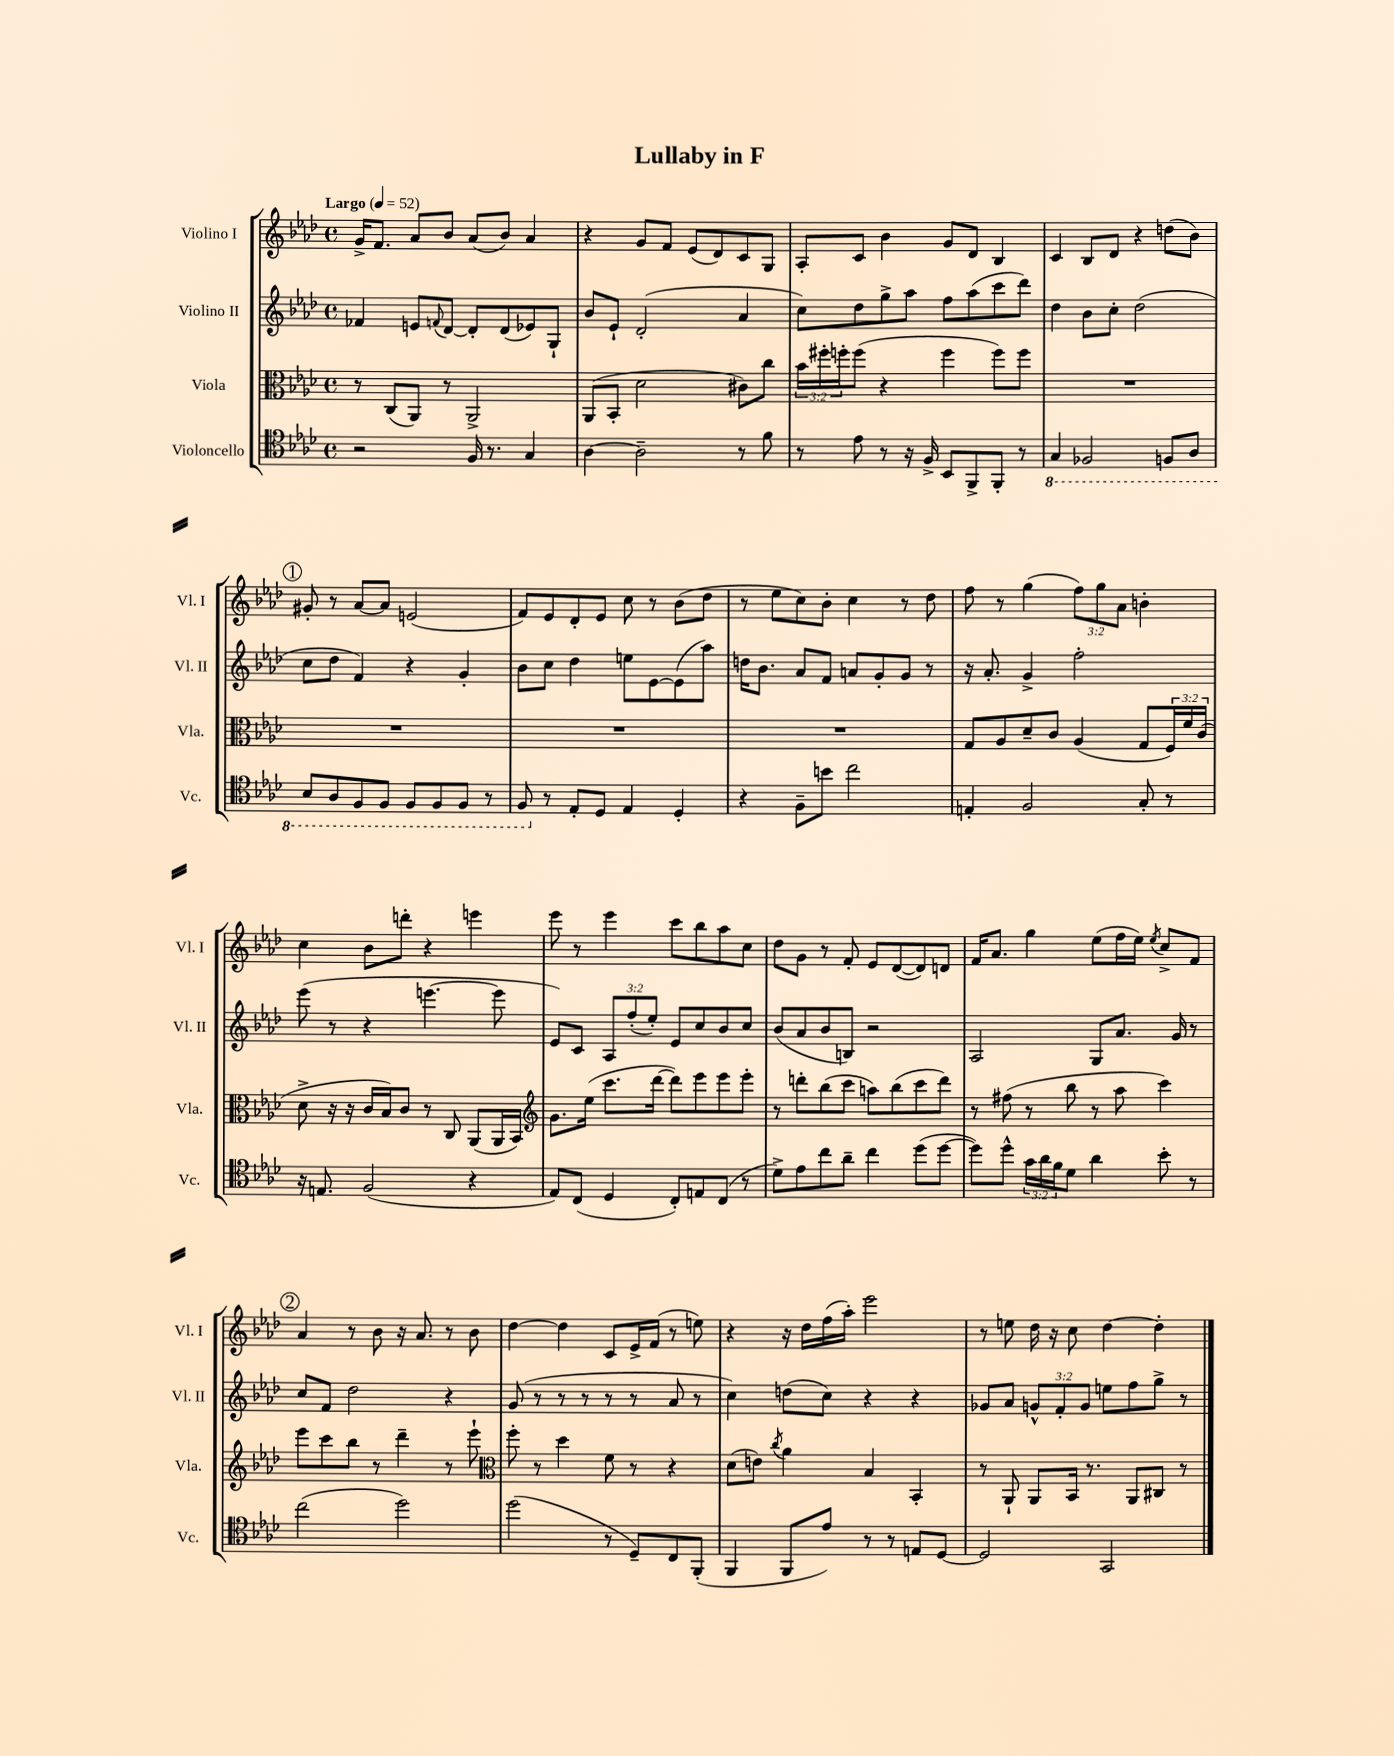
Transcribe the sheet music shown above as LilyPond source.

\header { title = "Lullaby in F" }
<<
\new StaffGroup <<
\new Staff = "s0" \with { instrumentName = "Violino I" shortInstrumentName = "Vl. I" } {
    \clef treble \key aes \major \defaultTimeSignature \time 4/4 \override Staff.TupletNumber.text = #tuplet-number::calc-fraction-text \tempo "Largo" 4 = 52
    g'16-> f'8. aes'8 bes'8 aes'8( bes'8) aes'4 |
    r4 g'8 f'8 ees'8( des'8) c'8 g8 |
    aes8-. c'8 bes'4 g'8 des'8 bes4 |
    c'4 bes8 des'8 r4 d''8( bes'8) |
    \mark \markup { \circle "1" } gis'8-. r8 aes'8~ aes'8 e'2( |
    f'8) ees'8 des'8-. ees'8 c''8 r8 bes'8( des''8 |
    r8 ees''8 c''8) bes'8-. c''4 r8 des''8 |
    f''8 r8 g''4( \tuplet 3/2 { f''8) g''8 aes'8 } b'4-. |
    c''4 bes'8 d'''8-. r4 e'''4 |
    ees'''8 r8 ees'''4 c'''8 bes''8 aes''8 c''8 |
    des''8 g'8 r8 f'8-. ees'8 des'8~( des'8) d'8 |
    f'16 aes'8. g''4 ees''8( f''16 ees''16) \acciaccatura { ees''8 } c''8-> f'8 |
    \mark \markup { \circle "2" } aes'4 r8 bes'8 r16 aes'8. r8 bes'8 |
    des''4~ des''4 c'8 ees'16-> f'16( r8 e''8) |
    r4 r16 des''16 f''16( aes''16-.) ees'''2 |
    r8 e''8 des''16 r16 c''8 des''4~ des''4-. \bar "|." |
}
\new Staff = "s1" \with { instrumentName = "Violino II" shortInstrumentName = "Vl. II" } {
    \clef treble \key aes \major \defaultTimeSignature \time 4/4 \override Staff.TupletNumber.text = #tuplet-number::calc-fraction-text
    fes'4 e'8 \appoggiatura { f'8 } des'8~ des'8-. des'8( ees'8) g8-! |
    bes'8 ees'8-! des'2-.( aes'4 |
    c''8) des''8 g''8-> aes''8 f''8 aes''8( c'''8 des'''8) |
    des''4 bes'8 c''8-. des''2( |
    \mark \markup { \circle "1" } c''8 des''8 f'4) r4 g'4-. |
    bes'8 c''8 des''4 e''8 ees'8~ ees'8( aes''8) |
    d''16 bes'8. aes'8 f'8 a'8 g'8-. g'8 r8 |
    r16 aes'8.-. g'4-> f''2-. |
    ees'''8( r8 r4 e'''4.~ e'''8 |
    ees'8) c'8 \tuplet 3/2 { aes8 f''8-.( ees''8-.) } ees'8 c''8 bes'8 c''8 |
    bes'8( aes'8 bes'8 b8) r2 |
    aes2 g8 aes'8. g'16 r8 |
    \mark \markup { \circle "2" } c''8 f'8 des''2 r4 |
    g'8( r8 r8 r8 r8 r8 aes'8 r8 |
    c''4) d''8( c''8) r4 r4 |
    ges'8 aes'8 \tuplet 3/2 { g'8-^ f'8-. g'8 } e''8 f''8 g''8-> r8 \bar "|." |
}
\new Staff = "s2" \with { instrumentName = "Viola" shortInstrumentName = "Vla." } {
    \clef alto \key aes \major \defaultTimeSignature \time 4/4 \override Staff.TupletNumber.text = #tuplet-number::calc-fraction-text
    r8 c8( aes,8) r8 aes,2-> |
    aes,8( bes,8-. des'2 cis'8) c''8 |
    \tuplet 3/2 { bes'16 fis''16-. f''16-. } f''8( r4 f''4 f''8) f''8 |
    R1 |
    \mark \markup { \circle "1" } R1 |
    R1 |
    R1 |
    g8 aes8 des'8-- c'8 aes4( g8 \tuplet 3/2 { f16) f'16 c'16( } |
    des'8-> r16 r16 c'16 bes16) c'8 r8 c8 aes,8( aes,16 bes,16) |
    \clef treble g'8. ees''16( c'''8. des'''16~ des'''8) ees'''8 ees'''8 ees'''8-. |
    r8 d'''8-. bes''8( c'''8 a''8) bes''8( c'''8 d'''8) |
    r8 fis''8( r8 bes''8 r8 aes''8 c'''4) |
    \mark \markup { \circle "2" } ees'''8 c'''8 bes''8 r8 des'''4-- r8 ees'''8-! |
    \clef alto f''8-. r8 des''4 f'8 r8 r4 |
    des'8( e'8) \acciaccatura { c''8 } aes'4 bes4 bes,4-. |
    r8 aes,8-! aes,8 bes,16 r8. aes,8 cis8 r8 \bar "|." |
}
\new Staff = "s3" \with { instrumentName = "Violoncello" shortInstrumentName = "Vc." } {
    \clef tenor \key aes \major \defaultTimeSignature \time 4/4 \override Staff.TupletNumber.text = #tuplet-number::calc-fraction-text
    r2 f16 r8. g4 |
    aes4~ aes2-- r8 f'8 |
    r8 ees'8 r8 r16 f16-> bes,8 f,8-> f,8-. r8 |
    \ottava #-1 g,4 fes,2 f,8 aes,8 |
    \mark \markup { \circle "1" } bes,8 aes,8 f,8 f,8 f,8 f,8 f,8 r8 |
    f,8 \ottava #0 r8 ees8-. des8 ees4 des4-. |
    r4 f8-- b'8 c''2 |
    e4-. f2 g8-. r8 |
    r16 e8. f2( r4 |
    ees8) c8( des4 c8-.) e8 c8( r8 |
    des'8->) ees'8 c''8 aes'8-- c''4 des''8( des''8~ |
    des''8) des''8-^ \tuplet 3/2 { g'16 aes'16 f'16 } des'8 aes'4 bes'8-. r8 |
    \mark \markup { \circle "2" } c''2( des''2) |
    des''2( r8 des8--) c8 f,8-.( |
    f,4 f,8 ees'8) r8 r8 e8 des8~ |
    des2 g,2 \bar "|." |
}
>>
>>
\layout { \context { \Score \remove "Bar_number_engraver" } }
